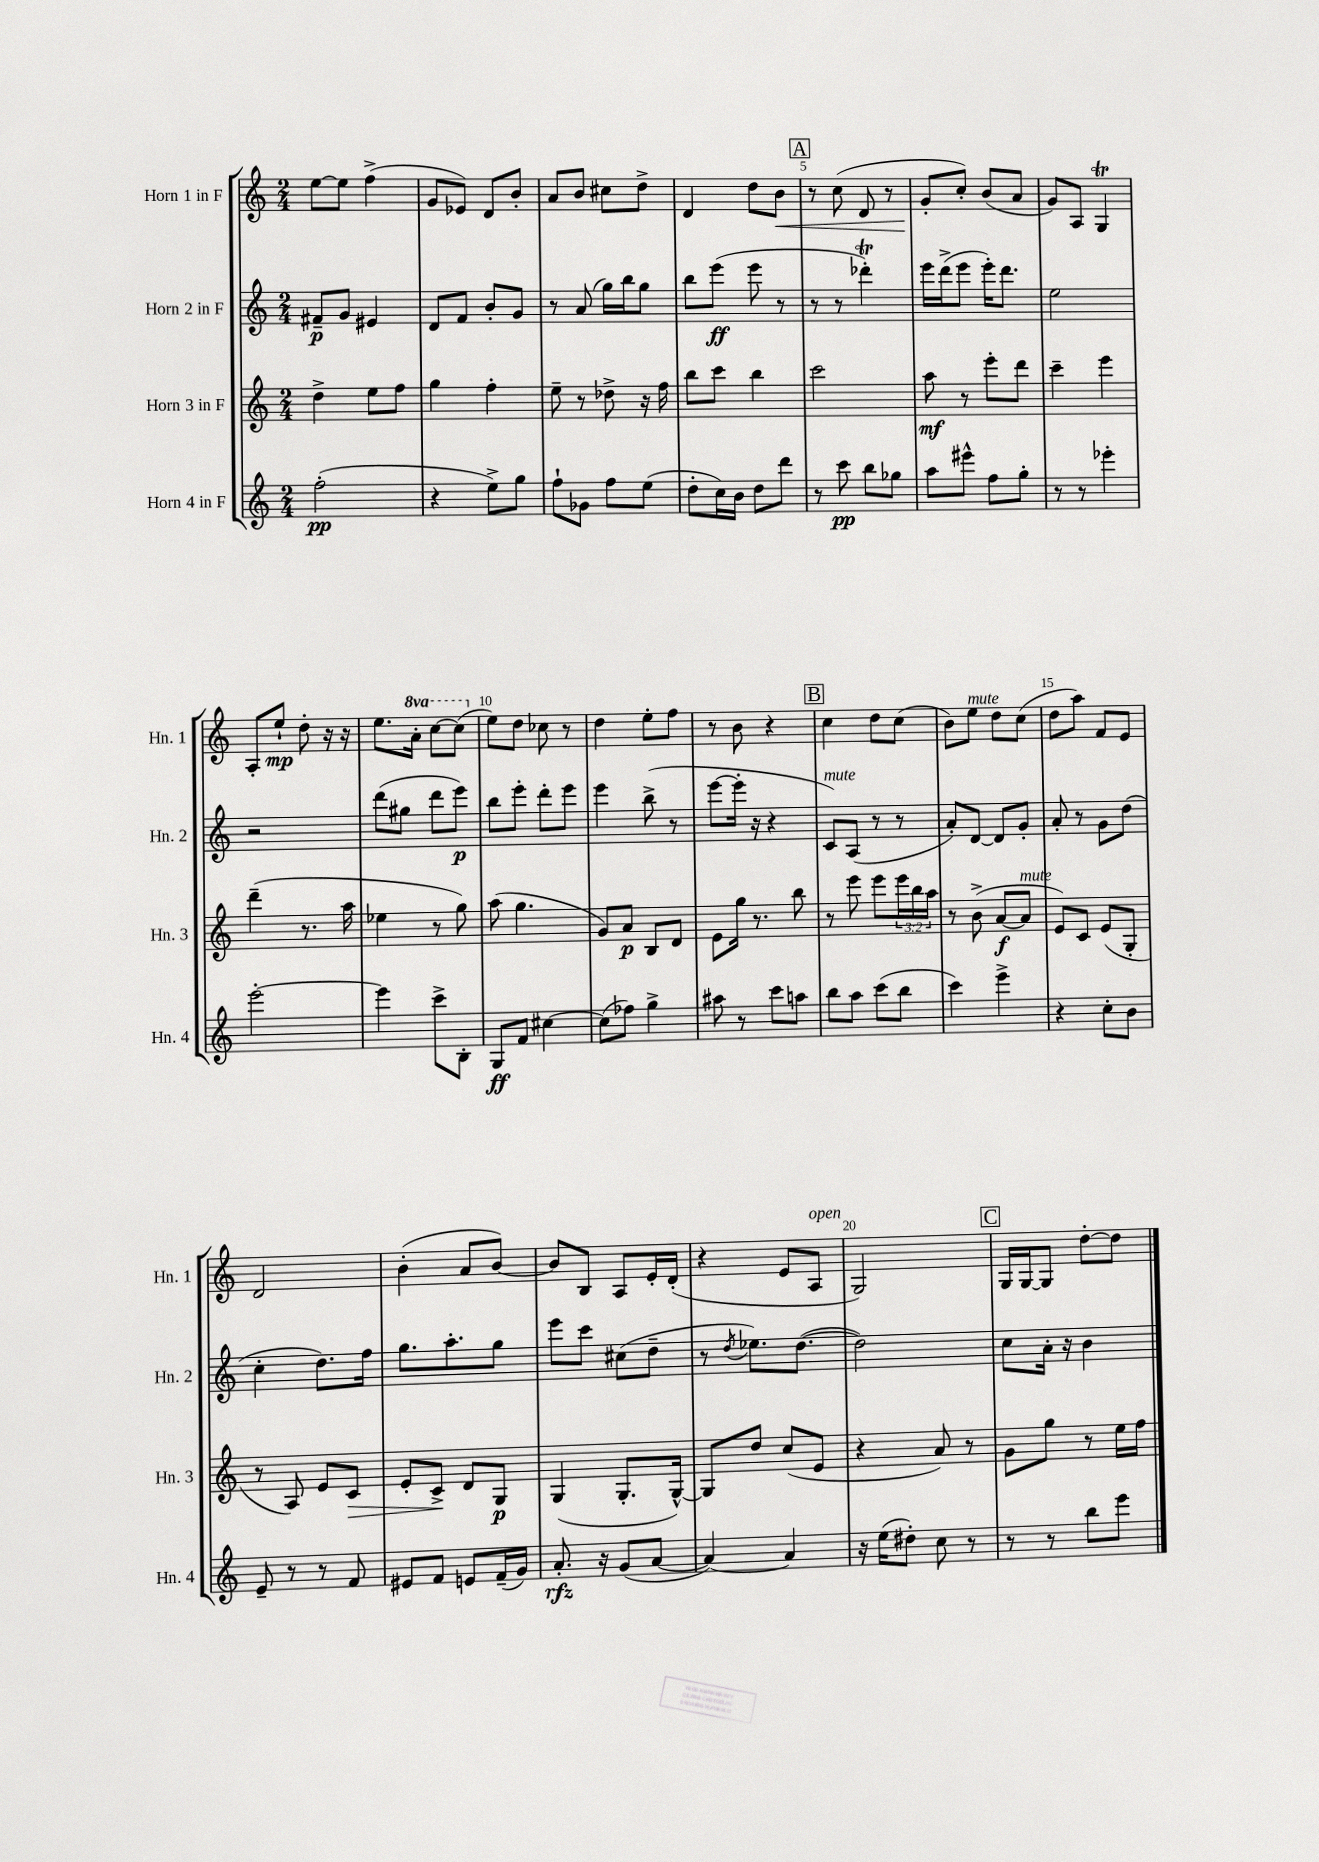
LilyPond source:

<<
\new StaffGroup <<
\new Staff = "s0" \with { instrumentName = "Horn 1 in F" shortInstrumentName = "Hn. 1" } {
    \clef treble \key c \major \numericTimeSignature \time 2/4 \set Staff.ottavationMarkups = #ottavation-simple-ordinals
    e''8~ e''8 f''4->( |
    g'8 ees'8) d'8 b'8-. |
    a'8 b'8 cis''8 d''8-> |
    d'4 d''8 b'8\< |
    \mark \markup { \box "A" } r8 c''8( d'8 r8 |
    g'8-.\! c''8-.) b'8( a'8 |
    g'8) a8 g4\trill |
    a8-. e''8-!\mp d''8-. r16 r16 |
    e''8. \ottava #1 a''16-. c'''8~ c'''8( \ottava #0 |
    e''8) d''8 ces''8 r8 |
    d''4 e''8-. f''8 |
    r8 b'8 r4 |
    \mark \markup { \box "B" } c''4 d''8 c''8( |
    b'8) e''8^\markup { \italic "mute" } d''8 c''8( |
    d''8 a''8) f'8 e'8 |
    d'2 |
    b'4-.( a'8 b'8~) |
    b'8 b8 a8 e'16-. d'16-.( |
    r4 e'8 a8^\markup { \italic "open" } |
    g2) |
    \mark \markup { \box "C" } g16 g16~ g8 d''8~-. d''8 \bar "|." |
}
\new Staff = "s1" \with { instrumentName = "Horn 2 in F" shortInstrumentName = "Hn. 2" } {
    \clef treble \key c \major \numericTimeSignature \time 2/4
    fis'8--\p g'8 eis'4 |
    d'8 f'8 b'8-. g'8 |
    r8 a'8( g''16) b''16 g''8 |
    b''8 e'''8\ff( e'''8 r8 |
    \mark \markup { \box "A" } r8 r8 des'''4-.\trill) |
    e'''16 d'''16->( e'''8 e'''16-.) d'''8. |
    e''2 |
    r2 |
    d'''8( gis''8 d'''8 e'''8\p) |
    b''8 e'''8-. d'''8-. e'''8 |
    e'''4 b''8->( r8 |
    e'''8~ e'''16-. r16 r4 |
    \mark \markup { \box "B" } c'8^\markup { \italic "mute" }) a8( r8 r8 |
    a'8-.) d'8~ d'8 g'8-. |
    a'8-. r8 g'8 d''8( |
    c''4-. d''8.) f''16 |
    g''8. a''8.-. g''8 |
    e'''8 c'''8 cis''8( d''8-- |
    r8 \acciaccatura { d''8 } ees''8.) d''8.~( |
    d''2) |
    \mark \markup { \box "C" } c''8 a'16-. r16 b'4 \bar "|." |
}
\new Staff = "s2" \with { instrumentName = "Horn 3 in F" shortInstrumentName = "Hn. 3" } {
    \clef treble \key c \major \numericTimeSignature \time 2/4 \override Staff.TupletNumber.text = #tuplet-number::calc-fraction-text
    d''4-> e''8 f''8 |
    g''4 f''4-. |
    e''8-- r8 des''8-> r16 f''16 |
    b''8 c'''8 b''4 |
    \mark \markup { \box "A" } c'''2 |
    a''8\mf r8 e'''8-. d'''8 |
    c'''4-- e'''4 |
    d'''4--( r8. a''16 |
    ees''4 r8 g''8) |
    a''8( g''4. |
    g'8) a'8\p b8 d'8 |
    e'8 g''16 r8. b''8 |
    \mark \markup { \box "B" } r8 e'''8 e'''8 \tuplet 3/2 { e'''16 b''16 a''16 } |
    r8 b'8->( a'8~\f a'8^\markup { \italic "mute" } |
    e'8) c'8 e'8( g8-. |
    r8 a8) e'8 c'8\> |
    e'8-. c'8->\! d'8 g8\p |
    g4( g8.-. g16~-^) |
    g8 d''8 c''8( e'8 |
    r4 a'8) r8 |
    \mark \markup { \box "C" } g'8 g''8 r8 e''16 f''16 \bar "|." |
}
\new Staff = "s3" \with { instrumentName = "Horn 4 in F" shortInstrumentName = "Hn. 4" } {
    \clef treble \key c \major \numericTimeSignature \time 2/4
    f''2-.\pp( |
    r4 e''8->) g''8 |
    f''8-! ges'8 f''8 e''8( |
    d''8-. c''16) b'16 d''8 d'''8 |
    \mark \markup { \box "A" } r8 c'''8\pp b''8 ges''8 |
    a''8 eis'''8-^ f''8 g''8-. |
    r8 r8 ees'''4-. |
    e'''2~-. |
    e'''4 c'''8-> b8-. |
    g8\ff f'8 cis''4~ |
    cis''8( fes''8) g''4-> |
    ais''8 r8 c'''8 a''8 |
    \mark \markup { \box "B" } b''8 a''8 c'''8( b''8 |
    c'''4) e'''4-> |
    r4 c''8-. b'8 |
    e'8-- r8 r8 f'8 |
    eis'8 f'8 e'8 f'16--( g'16) |
    a'8.-.\rfz r16 g'8( a'8~ |
    a'4~) a'4 |
    r16 e''16( dis''8-.) c''8 r8 |
    \mark \markup { \box "C" } r8 r8 b''8 e'''8 \bar "|." |
}
>>
>>
\layout { \context { \Score \override BarNumber.break-visibility = ##(#f #t #t) barNumberVisibility = #(every-nth-bar-number-visible 5) } }
